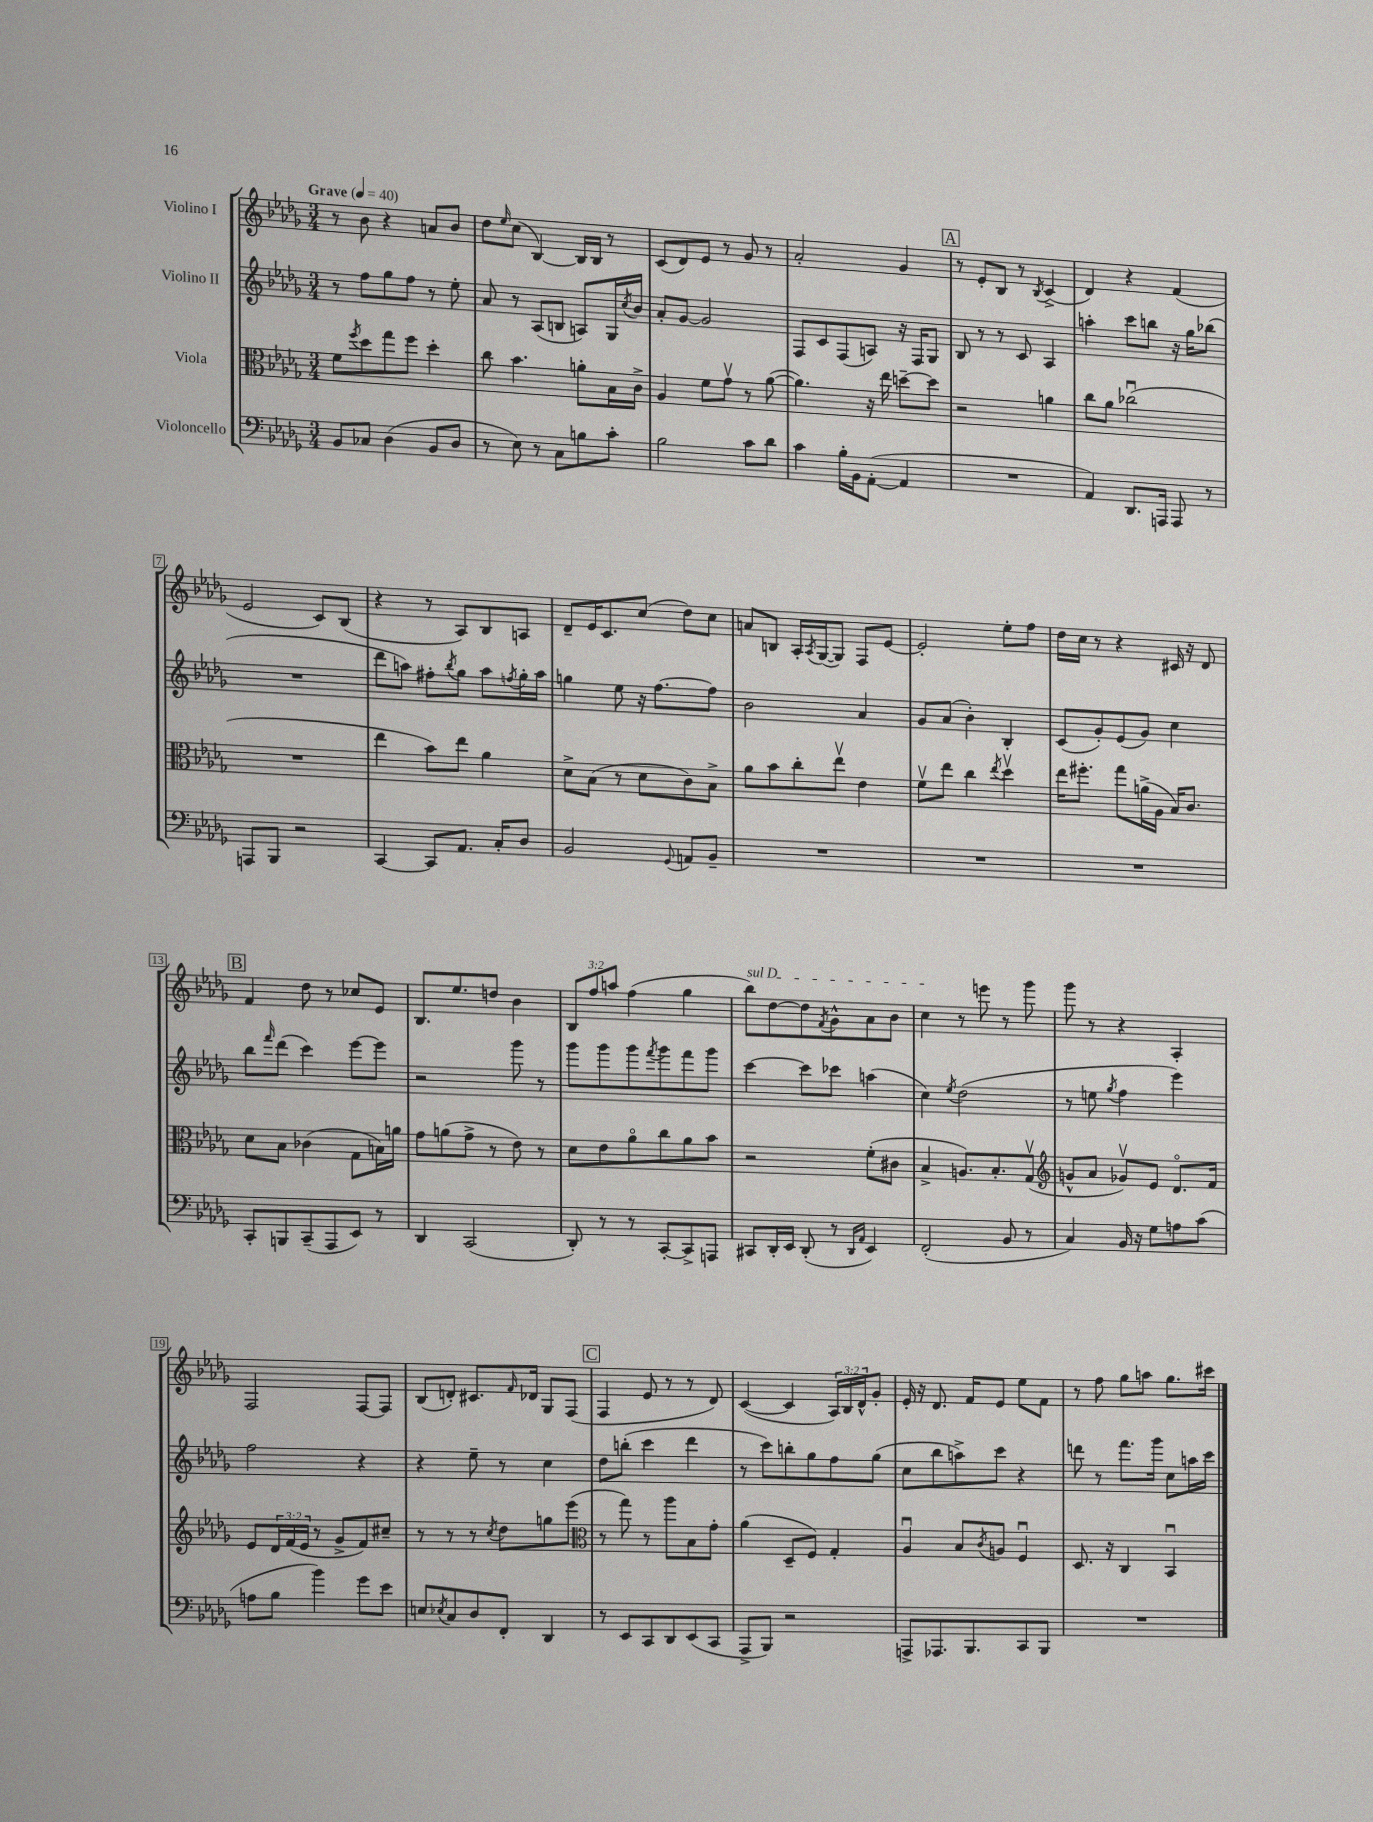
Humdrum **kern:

**kern	**kern	**kern	**kern
*part4	*part3	*part2	*part1
*staff4	*staff3	*staff2	*staff1
*I"Violoncello	*I"Viola	*I"Violino II	*I"Violino I
*clefF4	*clefC3	*clefG2	*clefG2
*k[b-e-a-d-g-]	*k[b-e-a-d-g-]	*k[b-e-a-d-g-]	*k[b-e-a-d-g-]
*M3/4	*M3/4	*M3/4	*M3/4
*MM40	*MM40	*MM40	*MM40
=1	=1	=1	=1
!	!	!	!LO:TX:a:B:t=Grave
8BB-/L	8f\L	8r	8r
.	8qff/	.	.
8C-X/J	8dd-\	8ff\L	8b-\
(4D-\	8gg-\	8gg-\	4r
.	8ff\J	8ff\J	.
8BB-/L	4dd-'\	8r	8an/L
8D-/J	.	8ee-'\	8b-/J
=2	=2	=2	=2
8r	8cc\	8a-/	8dd-\L
.	.	.	16qqee-/
8E-\)	4.b-\	8r	(8cc\J
8r	.	(8A-/L	[4B-/)
8C\L	.	8Bn/J	.
8Bn\	8an'\L	8An/L)	16B-/LL]
.	.	.	16B-/JJ
8c'\J	16B-\L	16G-/L	8r
.	.	8qcc/	.
.	16c^\JJ	16b-/JJ	.
=3	=3	=3	=3
2B-\	4A-/	8a-'/L	(8c/L
.	.	[8g-/J	8d-/)
.	8f\L	2g-/]	8e-/J
.	8g-v\J	.	8r
8c\L	8r	.	8g-/
8d-\J	([8a-\	.	8r
=4	=4	=4	=4
4c\	4.a-\])	8F/L	2a-'/
.	.	8c/	.
16B-'\LL	.	(8F/	.
16BB-\J	.	.	.
([8AA-'\J	16r	8An/J)	.
.	16ee-\	.	.
4AA-/]	[8ddn~\L	16r	4g-/
.	.	16F/KL	.
.	8dd\J]	8G-/J	.
!!LO:REH:place=s1:t=A
=5	=5	=5	=5
2.r	2r	8B-/	8r
.	.	8r	8e-'/L
.	.	8r	8B-/J
.	.	8c/	8r
.	.	.	8qB-/
.	4an\	4A-/	(4c^/
=6	=6	=6	=6
4AA-/)	8cc\L	4aan'\	4d-/)
.	8a-\J	.	.
8.DD-/L	(2cc-Xu\	8ccc\L	4r
.	.	8bbn\J	.
16AAAn/Jk	.	.	.
8AAA/	.	16r	(4f/
.	.	16gg-\KL	.
8r	.	(8bb-X\J	.
!!LO:LB:g=z
=7	=7	=7	=7
8AAAn/L	2.r	2.r	2e-/
8BBB-/J	.	.	.
2r	.	.	.
.	.	.	8c/L)
.	.	.	(8B-/J
=8	=8	=8	=8
[4CC/	4ee-\	8ddd-\L	4r
.	.	8aan\J)	.
8CC/L]	8b-\L)	8ff#X'\L	8r
.	.	8qbb-/	.
8.AA-/J	8ee-\J	8gg-\J	8A-/L)
.	4a-\	8aa\L	8B-/
16C'/KL	.	.	.
.	.	8qffn/	.
8D-/J	.	16gg-'\L	8An/J
.	.	16aa\JJ	.
=9	=9	=9	=9
2BB-/	8d-^\L	4ggn\	8d-~/L
.	(8B-\J	.	16e-/K
.	.	.	8.c/
.	8r	8ee-\	.
.	8d-\L	16r	(8cc/J
.	.	[8.ff\L	.
8qqGG-/	.	.	.
8AAn/L	8c\)	.	8dd-\L)
8BB-~/J	8B-^\J	8ff\J]	8cc\J
=10	=10	=10	=10
2.r	8a-\L	2b-\	8an/L
.	8b-\	.	8Bn/J
.	8cc'\	.	16A-'/LL
.	.	.	8qA-/
.	.	.	([16G-/J
.	8ee-v\J	.	8G-/J])
.	4e-\	4a-/	8F/L
.	.	.	[8e-/J
=11	=11	=11	=11
2.r	8fv\L	8g-/L	2e-'/]
.	8ee-\J	(8a-/J	.
.	4cc\	4b-'\)	.
.	8qee-/	.	.
.	4dd-v\	4B-'/	8ee-'\L
.	.	.	8ff\J
=12	=12	=12	=12
2.r	16ee-\KL	(8c/L	16dd-\LL
.	8.ff#X'\J	.	16cc\JJ
.	.	8g-'/)	8r
.	8gg-\L	(8e-/	4r
.	(16an^\L	8g-/J)	.
.	16A-\JJ	.	.
.	16B-/KL)	4cc\	16c#X/
.	8.c/J	.	16r
.	.	.	8d-/
!!LO:LB:g=z
!!LO:REH:place=s1:t=B
=13	=13	=13	=13
8CC'/L	8d-\L	8bb-\L	4f/
.	.	16qqfff/	.
8BBBn/	8B-\J	(8ddd-\J	.
(8CC~/	(4c-X\	4ccc\)	8dd-\
8AAA-/	.	.	8r
8EE-/J)	8G-\L	[8eee-\L	8cc-X/L
8r	16Bn\L)	8eee-\J]	8e-/J
.	16an\JJ	.	.
=14	=14	=14	=14
4DD-/	8g-\L	2r	8.B-/L
.	(8an\	.	.
.	.	.	8.ee-/
(2CC/	8g-^\J	.	.
.	8r	.	8ddn/J
.	8e-\)	8ggg-\	4b-\
.	8r	8r	.
=15	=15	=15	=15
8DD-'/)	8d-\L	8ggg-\L	12B-/L
.	.	.	12ff/
8r	8e-\	8ggg-\	.
.	.	.	12aan/J
8r	8a-\	8ggg-\	(4ff\
.	.	8qfff/	.
[8CC'/L	8cc\	8ggg-\	.
8CC^/]	8a-\	8fff\	4gg-\
8AAAn/J	8b-\J	8ggg-\J	.
=16	=16	=16	=16
!	!	!	!LO:TX:a:i:t=sul D
8CC#X/L	2r	[4ccc\	8bb-\L)
16DD-'/L	.	.	[8dd-\
16EE-/JJ	.	.	.
(8DD-'/	.	8ccc\L]	8dd-\]
.	.	.	8qf/
8r	.	8ccc-X\J	8g-^^\
16qqDD-/LL	.	.	.
16qqAA-/JJ	.	.	.
4EE-/)	(8f'\L	(4aan\	8a-\
.	8c#X\J	.	8b-\J
=17	=17	=17	=17
(2FF'/	4B-^/	4cc\)	4cc\
.	.	8qee-/	.
.	8.An/L)	(2dd-\	8r
.	.	.	8eeen\
.	8.B-'/	.	.
8BB-/	.	.	8r
8r	(8G-v/J	.	8ggg-\
=18	=18	=18	=18
*	*clefG2	*	*
4C/)	8gn^^/L	8r	8ggg-\
.	8a-/J	8een\	8r
.	.	8qgg-/	.
16BB-/	8g-Xv/L)	4ff\	4r
16r	.	.	.
8G-\L	8e-/J	.	.
8An\	8.d-/L	4eee-\)	4A-'/
(8c\J	.	.	.
.	16f/Jk	.	.
!!LO:LB:g=z
=19	=19	=19	=19
8An\L	8e-/L	2ff\	2F/
8B-\J	24d-/L	.	.
.	(24f/	.	.
.	24e-/JJ	.	.
4b-\)	8r	.	.
.	8g-^/L	.	.
8g-\L	8f/)	4r	[8F/L
8e-\J	8cc#X~/J	.	8F/J]
=20	=20	=20	=20
8En/L	8r	4r	(8B-/L
8qE-X/	.	.	.
8C/	8r	.	8dn'/J)
8D-/	8r	8ee-~\	8.c#X/L
.	8qcc/	.	.
8FF'/J	8dd-\L	8r	.
.	.	.	16qqf/
.	.	.	16d-X/Jk
4DD-/	8ggn\	4cc\	8G-/L
.	(8eee-\J	.	(8F/J
!!LO:REH:place=s1:t=C
=21	=21	=21	=21
*	*clefC3	*	*
8r	8r	8dd-\L	4F/
8EE-/L	8gg-\)	(8bbn'\J	.
8CC/	8r	4ccc\	8e-/
8DD-/	8aa-\L	.	8r
(8EE-/	8B-\	4ddd-\	8r
8CC/J	8g-'\J	.	8d-/)
=22	=22	=22	=22
8AAA-^/L	(4a-\	8r	([4c/
8BBB-/J)	.	8ccc\L)	.
2r	8D-~/L	8bbn'\	4c/]
.	8F/J)	8gg-\	.
.	4G-'/	8ff\	24A-/LL)
.	.	.	24B-/
.	.	.	24d-^^/J
.	.	(8gg-\J	8g-'/J
=23	=23	=23	=23
8AAAn^/L	4A-u/	8cc\L	16e-'/
.	.	.	16r
8.AAA-X/	.	8bb-\	8.d-/
.	8B-/L	8aan^\)	.
8.BBB-/	.	.	16f/KL
.	8qc/	.	.
.	8An/J	8ccc\J	8e-/J
8CC/	4Fu/	4r	8ee-\L
8BBB-/J	.	.	8f\J
=24	=24	=24	=24
2.r	8.D-/	8dddn\	8r
.	.	8r	8ff\
.	16r	.	.
.	4C/	8.fff\L	8gg-\L
.	.	.	8aan\J
.	.	16ggg-\Jk	.
.	4BB-u/	8cc\L	8.gg-\L
.	.	16aan\L	.
.	.	16ccc\JJ	16ccc#X\Jk
==	==	==	==
*-	*-	*-	*-
